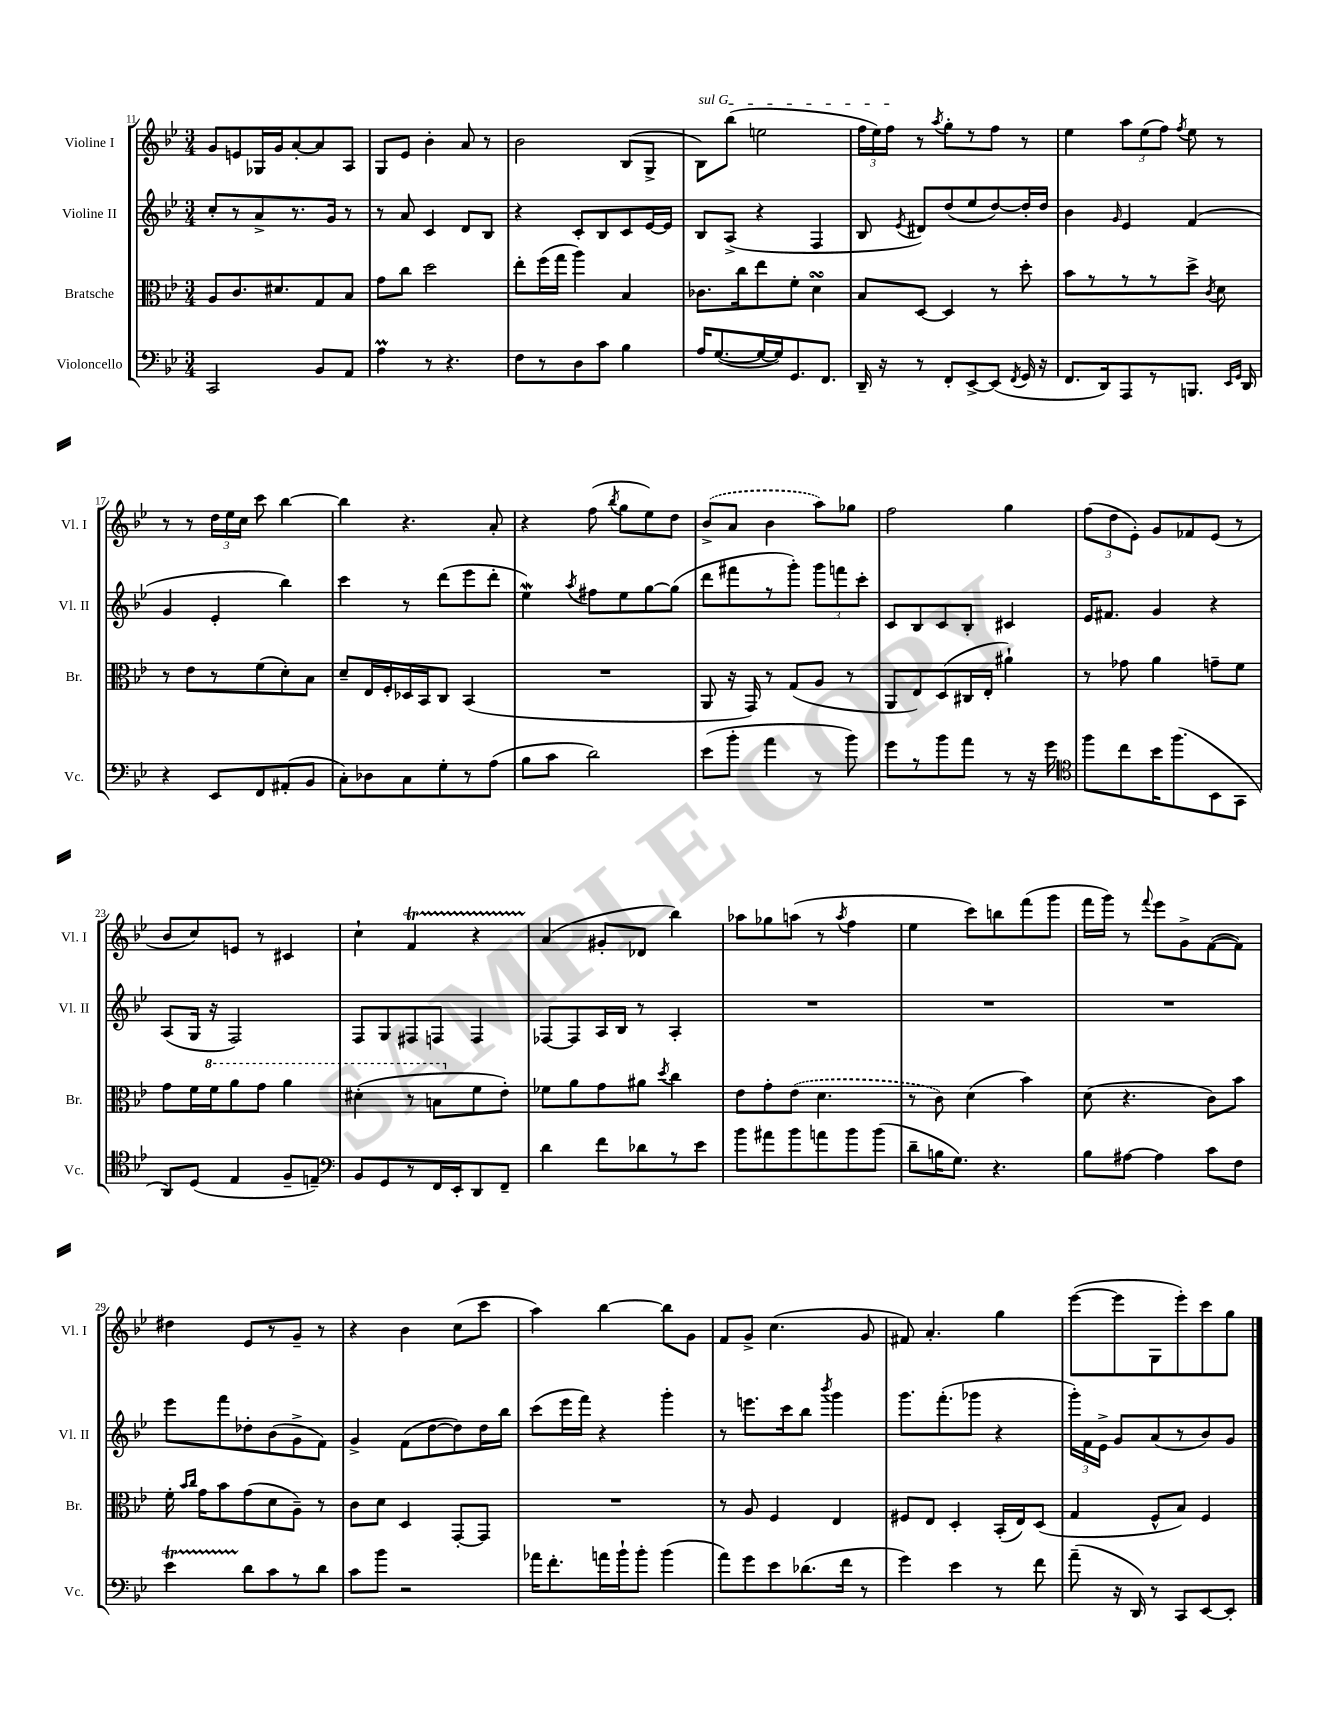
<<
\new StaffGroup <<
\new Staff = "s0" \with { instrumentName = "Violine I" shortInstrumentName = "Vl. I" } {
    \clef treble \key bes \major \numericTimeSignature \time 3/4
    \autoBeamOff g'8[ e'8 ges16 g'16 a'8~-. a'8 a8] |
    g8[ ees'8] bes'4-. a'8 r8 |
    bes'2 bes8[( g8]-> |
    \once \override TextSpanner.bound-details.left.text = \markup { \italic "sul G" } bes8[\startTextSpan) bes''8]( e''2 |
    \tuplet 3/2 { f''16[ ees''16) f''16]\stopTextSpan } r8 \acciaccatura { a''8 } g''8[-. r8 f''8] r8 |
    ees''4 \tuplet 3/2 { a''8[ ees''8( f''8]) } \acciaccatura { f''8 } ees''8 r8 |
    r8 r8 \tuplet 3/2 { d''16[ ees''16 c''16] } c'''8 bes''4~ |
    bes''4 r4. a'8-. |
    r4 f''8( \acciaccatura { bes''8 } g''8[ ees''8) d''8] |
    \once \slurDashed bes'8[->( a'8] bes'4 a''8[) ges''8] |
    f''2 g''4 |
    \tuplet 3/2 { f''8[( d''8 ees'8]-.) } g'8[ fes'8 ees'8]( r8 |
    bes'8[ c''8) e'8] r8 cis'4 |
    c''4-! f'4\startTrillSpan r4 |
    a'4\stopTrillSpan( gis'8[-. des'8] bes''4) |
    aes''8[ ges''8 a''8]( r8 \acciaccatura { a''8 } f''4 |
    ees''4 c'''8[) b''8 f'''8( g'''8] |
    f'''16[ g'''16]) r8 \appoggiatura { f'''8 } ees'''8[ g'8-> f'8~( f'8]) |
    dis''4 ees'8[ r8 g'8]-- r8 |
    r4 bes'4 c''8[( c'''8] |
    a''4) bes''4~ bes''8[ g'8] |
    f'8[ g'8]-> c''4.( g'8 |
    fis'8) a'4.-. g''4 |
    ees'''8[~( ees'''8 g8 ees'''8-.) c'''8 g''8] \bar "|." |
}
\new Staff = "s1" \with { instrumentName = "Violine II" shortInstrumentName = "Vl. II" } {
    \clef treble \key bes \major \numericTimeSignature \time 3/4
    \autoBeamOff c''8[-. r8 a'8-> r8. g'16] r8 |
    r8 a'8 c'4 d'8[ bes8] |
    r4 c'8[-. bes8 c'8 ees'16~ ees'16] |
    bes8[ a8]->( r4 f4 |
    bes8 \acciaccatura { ees'8 } dis'8[) d''8( ees''8 d''8~) d''16-. d''16] |
    bes'4 \grace { g'16 } ees'4 f'4( |
    g'4 ees'4-. bes''4) |
    c'''4 r8 d'''8[( ees'''8 d'''8]-. |
    ees''4\mordent) \acciaccatura { a''8 } fis''8[ ees''8 g''8~ g''8]( |
    d'''8[ fis'''8 r8 g'''8]-.) \tuplet 3/2 { g'''8[ f'''8 c'''8]-. } |
    c'8[ bes8 c'8 bes8]-. cis'4 |
    ees'16[ fis'8.] g'4 r4 |
    a8[( g16] r16 f2) |
    f8[ g8 fis8 f8] f4 |
    fes8[~ fes8 a16 bes16] r8 a4-. |
    R2. |
    R2. |
    R2. |
    ees'''8[ f'''8 des''8-. bes'8( g'8-> f'8]) |
    g'4-> f'8[( d''8~ d''8) d''16 bes''16] |
    c'''8[( ees'''16 f'''16]) r4 g'''4-. |
    r8 e'''8.[ c'''16 bes''8] \acciaccatura { bes'''8 } g'''4 |
    g'''8.[ f'''8.-.( ges'''8] r4 |
    \tuplet 3/2 { g'''16[-.) f'16 ees'16]-> } g'8[ a'8( r8 bes'8) g'8] \bar "|." |
}
\new Staff = "s2" \with { instrumentName = "Bratsche" shortInstrumentName = "Br." } {
    \clef alto \key bes \major \numericTimeSignature \time 3/4
    \autoBeamOff a8[ c'8. dis'8. g8 bes8] |
    g'8[ c''8] d''2 |
    ees''8[-. f''16( g''16] a''4) bes4 |
    ces'8.[ c''16 ees''8 f'8]-. d'4\turn |
    bes8[ d8]~ d4 r8 d''8-. |
    bes'8[ r8 r8 r8 d''8]-> \acciaccatura { c'8 } d'8 |
    r8 ees'8[ r8 f'8( d'8-.) bes8] |
    d'8[-- ees16 f16-. des16 bes,16 c8] bes,4( |
    R2. |
    a,8 r16 g,16) r8 g8[( a8] r8 |
    a,8[ ees8) d8( cis16 ees16]-. ais'4-!) |
    r8 ges'8 a'4 g'8[-- f'8] |
    g'8[ f'16 \ottava #1 f''16 a''8 g''8] a''4 |
    dis''4-.( r8 b'8[ \ottava #0 f'8 ees'8]-.) |
    fes'8[ a'8 g'8 ais'8] \acciaccatura { d''8 } c''4 |
    ees'8[ g'8-. \once \slurDashed ees'8]( d'4. |
    r8 c'8) d'4( bes'4) |
    d'8( r4. c'8[) bes'8] |
    f'16-. \grace { bes'16[ c''16] } g'16[ bes'8 g'8( d'8 a8]--) r8 |
    c'8[ d'8] d4 g,8[~-. g,8] |
    R2. |
    r8 a8 f4 ees4 |
    fis8[ ees8] d4-. bes,16[-.( ees16) d8]( |
    g4 f8[-^ bes8]) f4 \bar "|." |
}
\new Staff = "s3" \with { instrumentName = "Violoncello" shortInstrumentName = "Vc." } {
    \clef bass \key bes \major \numericTimeSignature \time 3/4
    \autoBeamOff c,2 bes,8[ a,8] |
    a4\prall r8 r4. |
    f8[ r8 d8 c'8] bes4 |
    a16[ g8.~( g16~ g16) g,8. f,8.] |
    d,16-- r16 r8 f,8[-. ees,8~-> ees,8]( \acciaccatura { f,8 } g,16 r16 |
    f,8.[ d,16) a,,8 r8 b,,8.] \grace { ees,16[ g,16] } d,16 |
    r4 ees,8[ f,8 ais,8-.( bes,8] |
    c8[-.) des8 c8 g8-. r8 a8]( |
    bes8[ c'8] d'2) |
    ees'8[( bes'8]-. a'4 r8 bes'8) |
    g'8[ r8 bes'8 a'8] r8 r16 g'16 |
    \clef tenor f''8[ c''8 bes'16 f''8.( bes,8 g,8] |
    a,8[) d8]( ees4 f8[-- e8]--) |
    \clef bass bes,8[ g,8 r8 f,16 ees,16-. d,8 f,8]-- |
    d'4 f'8[ des'8 r8 ees'8] |
    bes'8[ ais'8 bes'8 a'8 bes'8 bes'8]( |
    d'8[-- b16 g8.]) r4. |
    bes8[ ais8]~ ais4 c'8[ f8] |
    ees'4\startTrillSpan d'8[\stopTrillSpan c'8 r8 d'8] |
    c'8[ bes'8] r2 |
    aes'16[ f'8.-. a'16 bes'16-! bes'8]-. bes'4( |
    a'8[) g'8 ees'8 des'8.( f'16] r8 |
    g'4) ees'4 r8 f'8 |
    a'8--( r16 d,16) r8 c,8[ ees,8~ ees,8]-. \bar "|." |
}
>>
>>
\layout { \context { \Score currentBarNumber = #11 } }
